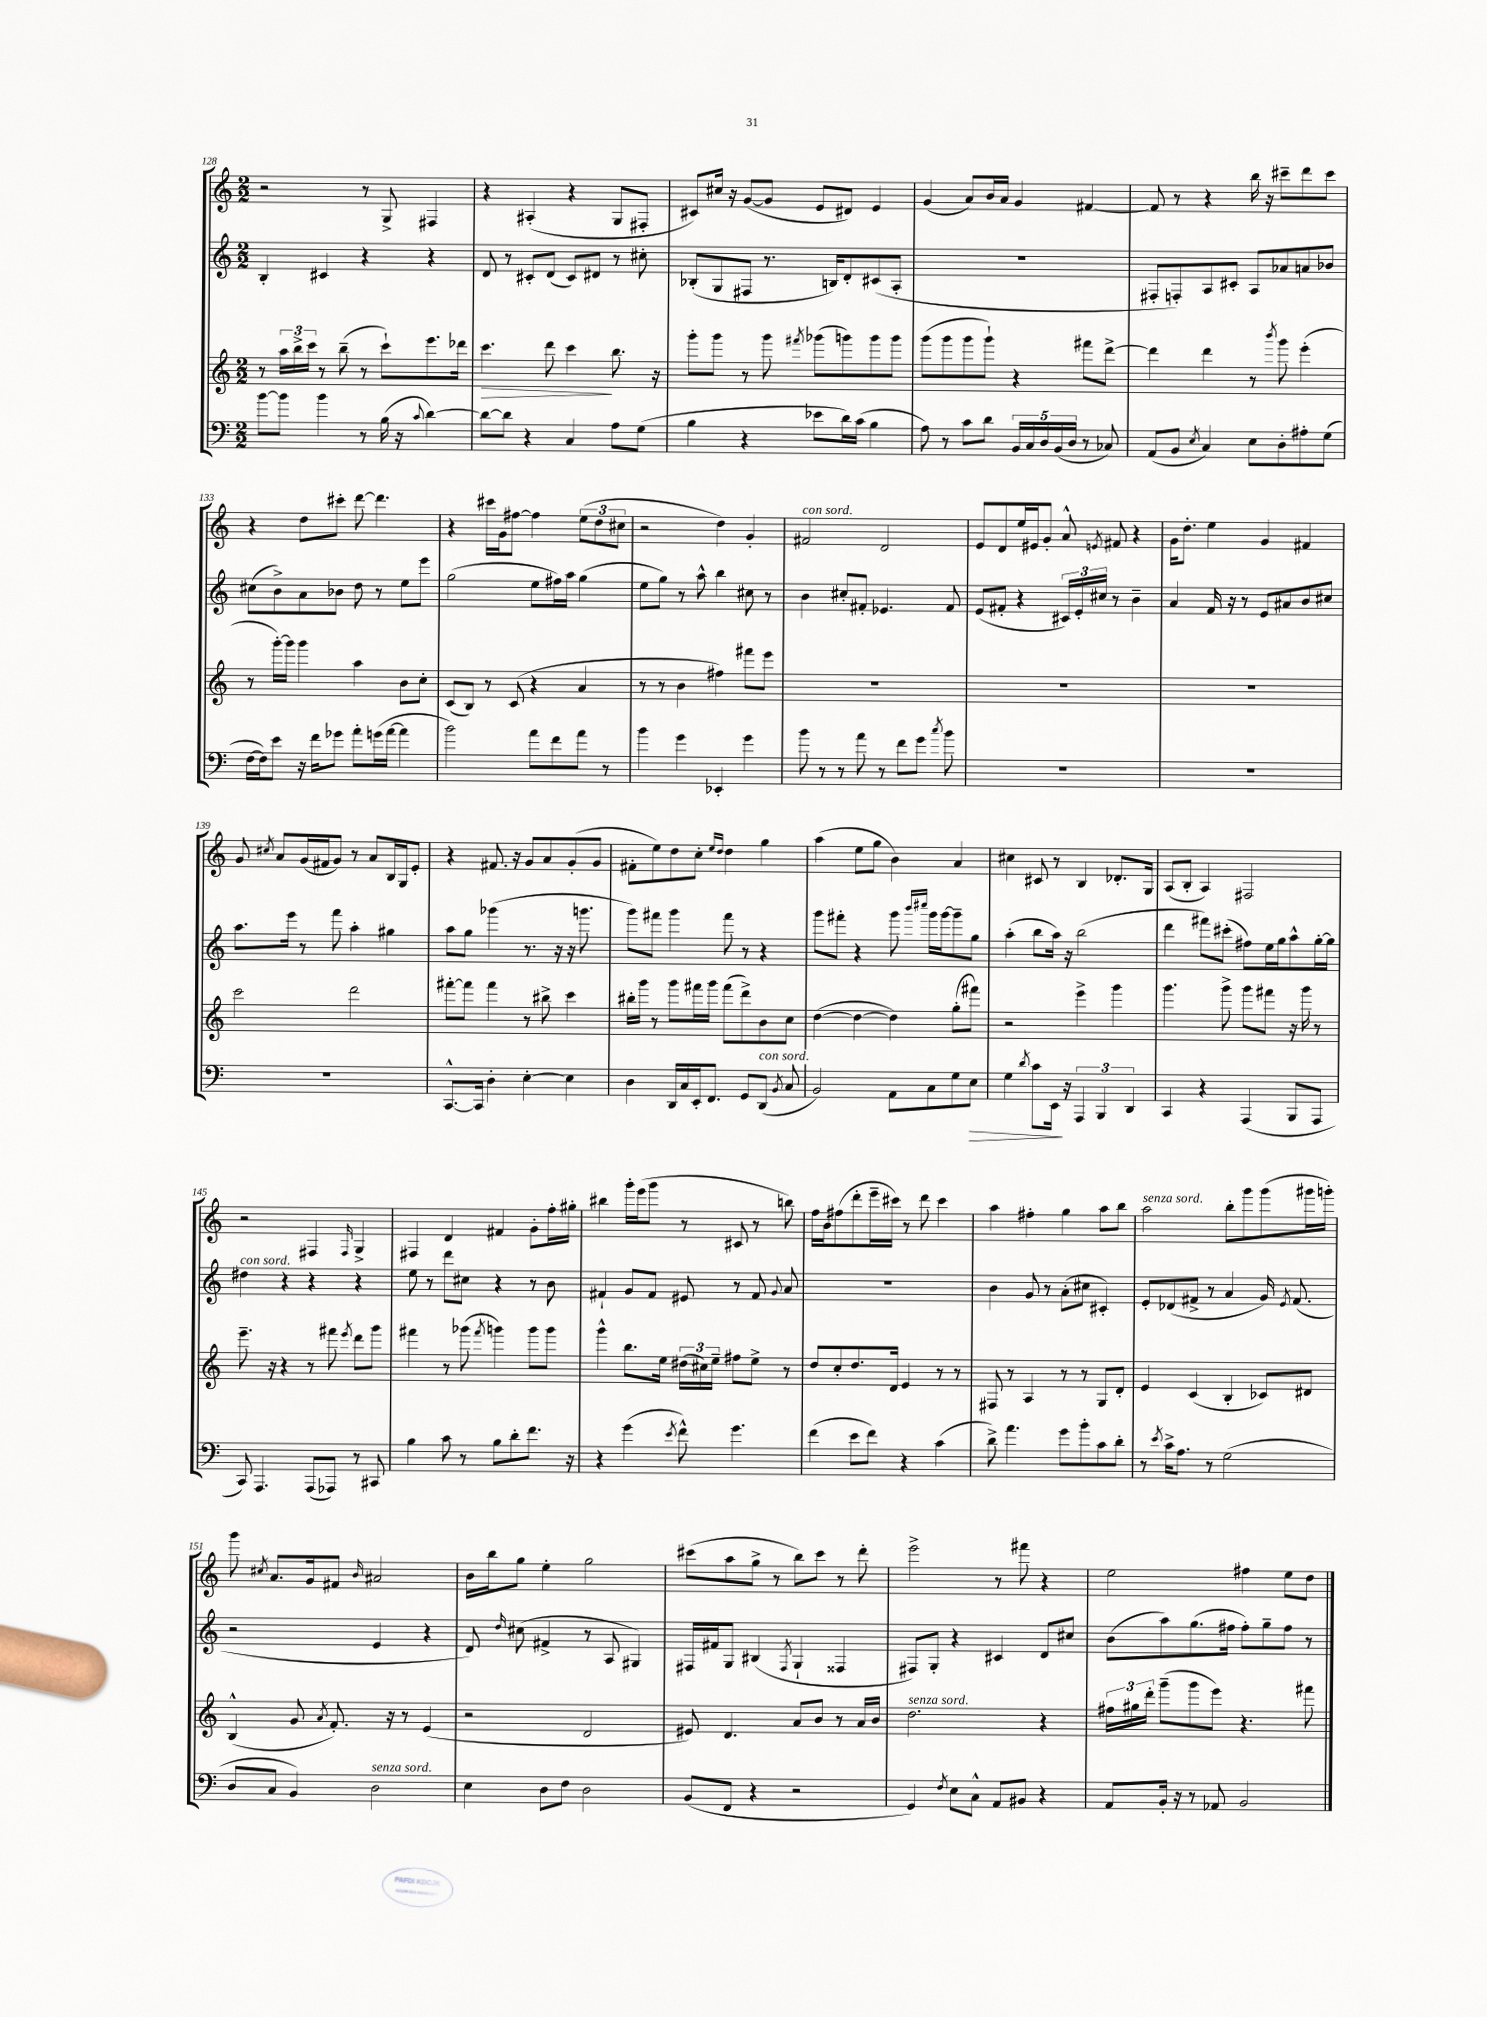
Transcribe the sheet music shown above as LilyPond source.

<<
\new StaffGroup <<
\new Staff = "s0" {
    \clef treble \key c \major \numericTimeSignature \time 2/2
    \autoBeamOff r2 r8 g8-> fis4 |
    r4 ais4-.( r4 g8[ fis8]-. |
    cis'8[) cis''16] r16 g'8[~( g'8] e'8[ dis'8]) e'4 |
    g'4( a'8[) b'16 a'16] g'4 fis'4~ |
    fis'8 r8 r4 b''16 r16 cis'''8[-- d'''8 cis'''8] |
    r4 d''8[ cis'''8]-. d'''8~ d'''4. |
    r4 cis'''16[ g'16 fis''8]~ fis''4 \tuplet 3/2 { e''8[( d''8 cis''8] } |
    r2 d''4) g'4-. |
    fis'2^\markup { \italic "con sord." } d'2 |
    e'8[ d'8 e''16 eis'16 g'8]-. a'8-^ \acciaccatura { e'8 } fis'8 r4 |
    g'16[ d''8.]-. e''4 g'4 fis'4 |
    g'8 \acciaccatura { cis''8 } a'8[ g'16( fis'16 g'8]) r8 a'8[ b16 g16 e'8]-. |
    r4 fis'8. r16 g'8[ a'8 g'8-.( g'8] |
    fis'8[-. e''8) d''8 c''8]-. \grace { e''16[ d''16] } d''4 g''4 |
    a''4( e''8[ g''8] b'4) a'4 |
    cis''4 cis'8 r8 b4 des'8.[-. g16] |
    a8[( b8]-. a4) fis2 |
    r2 fis4 \grace { fis16 } g4-> |
    fis4 d'4 fis'4 g'8[-. f''16-. gis''16]-. |
    bis''4 g'''16[-. e'''16( g'''8] r8 cis'8 r8 b''8) |
    f''16[ b'16 fis''8( d'''8-. e'''16-- cis'''16]) r8 d'''8 cis'''4 |
    a''4 fis''4-. g''4 a''8[ b''8] |
    a''2^\markup { \italic "senza sord." } b''8[-. g'''8 g'''8( gis'''16 g'''16]-.) |
    g'''8 \acciaccatura { cis''8 } a'8.[ g'16 fis'8] \grace { b'16 } ais'2 |
    b'16[ b''16 g''8] e''4-. g''2 |
    cis'''8[( a''8 g''8]-> r8 b''8[) cis'''8] r8 d'''8-. |
    e'''2-> r8 fis'''8 r4 |
    e''2 fis''4 e''8[ d''8] \bar "|." |
}
\new Staff = "s1" {
    \clef treble \key c \major \numericTimeSignature \time 2/2
    \autoBeamOff b4-. cis'4 r4 r4 |
    d'8 r8 cis'8[-. d'8]( cis'8[) dis'8] r8 cis''8-. |
    bes8[-.( g8 fis8] r8. b16[) d'8-. cis'8( a8]-. |
    R1 |
    fis8[-. f8-.) a8 cis'8]-. a8[ aes'8 a'8 bes'8] |
    cis''8[( b'8->) a'8 bes'8] d''8 r8 e''8[ e'''8] |
    g''2( e''8[ fis''16) a''16] g''4( |
    e''8[ g''8]) r8 a''8-^ b''4 cis''8 r8 |
    b'4 cis''8[-. fis'8]-. ees'4. fis'8 |
    e'8[( fis'8]-. r4 \tuplet 3/2 { cis'16[) e'16-. cis''16] } r8 b'4-- |
    a'4 f'16 r16 r8 e'8[ ais'8 b'8 cis''8] |
    a''8.[ e'''16] r8 f'''8 a''4-. gis''4 |
    a''8[ g''8] ges'''4( r8. r16 r16 g'''8. |
    g'''8[) fis'''8] g'''4 fis'''8 r8 r4 |
    g'''8[ fis'''8]-. r4 g'''8 \grace { b'''16[ cis''''16] } g'''16[ g'''16~ g'''8-- g''8] |
    a''4-.( b''8[ a''16]) r16 b''2( |
    d'''4 fis'''8[) cis'''8]-.( fis''8[) e''16 g''16 a''8-^ g''16~-. g''16] |
    dis''4^\markup { \italic "con sord." } r4 r4 r4 |
    e''8 r8 d'''8[ cis''8] r4 r8 b'8 |
    fis'4-! g'8[ fis'8] eis'8 r8 fis'8 \appoggiatura { g'8 } a'8 |
    R1 |
    b'4 g'8 r8 a'8[-.( cis''8] cis'4-.) |
    e'8[-. des'8( fis'8]-> r8 a'4 g'16) \acciaccatura { e'8 } fis'8.( |
    r2 e'4 r4 |
    d'8) \grace { d''16 } cis''8( fis'4-> r8 a8 gis4) |
    fis16[ fis'16 g8] bis4( \acciaccatura { fis8 } g4-! fisis4 |
    fis8[) g8]-. r4 cis'4 d'8[ cis''8] |
    b'8[( a''8) g''8.( fis''16] fis''8[-.) g''8-- fis''8] r8 \bar "|." |
}
\new Staff = "s2" {
    \clef treble \key c \major \numericTimeSignature \time 2/2
    \autoBeamOff r8 \tuplet 3/2 { a''16[ b''16-> c'''16] } r8 b''8--( r8 c'''8[-!) e'''8. des'''16] |
    c'''4.\> d'''8 c'''4\! b''8. r16 |
    g'''8[-. g'''8] r8 g'''8 \acciaccatura { fis'''8 } ges'''8[( g'''8) g'''8 g'''8] |
    g'''8[( g'''8 g'''8 g'''8]-!) r4 fis'''8[ d'''8]~-> |
    d'''4 d'''4 r8 \acciaccatura { b'''8 } g'''8 e'''4-.( |
    r8 g'''16[~-.) g'''16] g'''4 a''4 b'8[ c''8]-. |
    c'8[( b8]) r8 c'8( r4 a'4 |
    r8 r8 b'4 fis''4) fis'''8[ e'''8] |
    R1 |
    R1 |
    R1 |
    c'''2 d'''2 |
    fis'''8[~-. fis'''8] fis'''4 r8 bis''8-> c'''4 |
    bis''16[-. g'''16] r8 g'''8[ fis'''16 g'''16] fis'''8[( d'''8->) b'8 c''8] |
    d''4~( d''4~ d''4) g''8[-.( fis'''8]) |
    r2 e'''4-> g'''4 |
    g'''4. g'''8-> g'''8[ fis'''8] r16 g'''16 r8 |
    e'''8.-- r16 r4 r8 fis'''8 \acciaccatura { e'''8 } d'''8[ g'''8] |
    fis'''4 r8 ges'''8( \acciaccatura { fis'''8 } g'''4) g'''8[ g'''8] |
    g'''4-^ b''8.[ e''16] \tuplet 3/2 { dis''16[( cis''16) e''16]-- } fis''8[ e''8]-> r8 |
    d''8[ c''8-. d''8. d'16] e'4 r8 r8 |
    fis8 r8 a4 r8 r8 g8[ d'8]-. |
    e'4 c'4( b4-. ces'8[) dis'8] |
    b4-^( g'8 \acciaccatura { a'8 } f'8.-.) r16 r8 e'4( |
    r2 d'2 |
    eis'8) d'4. a'8[ b'8] r8 a'16[ b'16] |
    d''2.^\markup { \italic "senza sord." } r4 |
    \tuplet 3/2 { fis''16[ gis''16 d'''16]-. } g'''8[--( g'''8 e'''8]) r4. fis'''8 \bar "|." |
}
\new Staff = "s3" {
    \clef bass \key c \major \numericTimeSignature \time 2/2
    \autoBeamOff b'8[~ b'8] b'4 r8 b16( r16 \appoggiatura { c'8 } d'4~) |
    d'8[~ d'8] r4 c4 a8[ g8]( |
    b4 r4 ees'8[ d'16) c'16]( b4 |
    a8) r8 c'8[ d'8] \tuplet 5/4 { b,16[ c16 d16 b,16( d16] } r8 ces8) |
    a,8[( b,8] \acciaccatura { e8 } c4) e8[ d8-. ais8-. g8]( |
    f16[~ f16) e'8] r16 f'16[ ges'8] a'8[-. g'16( a'16]~ a'4 |
    b'2) a'8[ f'8 a'8] r8 |
    b'4 g'4 ees,4-. g'4 |
    b'8 r8 r8 a'8 r8 f'8[ g'8] \acciaccatura { c''8 } b'8 |
    R1 |
    R1 |
    R1 |
    c,8.[~-^ c,16] d4-. e4~-. e4 |
    d4 d,16[ c16 e,16-. f,8.] g,8[ d,8]^\markup { \italic "con sord." }( \acciaccatura { b,8 } c8 |
    b,2) a,8[ c8 g8 e8]\> |
    g4 \acciaccatura { d'8 } c'8[ e,16]\! r16 \tuplet 3/2 { a,,4 b,,4 d,4 } |
    c,4 r4 a,,4( b,,8[ a,,8] |
    c,8) a,,4. a,,8[( aes,,8]) r8 cis,8 |
    b4 c'8 r8 b8[ d'8-. f'8.] r16 |
    r4 g'4( \acciaccatura { e'8 } f'8-^) g'4. |
    f'4( e'8[ f'8]) r4 c'4( |
    d'8->) a'4. g'8[ b'8-. c'8 d'8]-. |
    r8 \acciaccatura { e'8 } c'16[-> a8.] r8 g2( |
    d8[ c8] b,4) d2^\markup { \italic "senza sord." } |
    e4 d8[ f8] d2 |
    b,8[( f,8] r4 r2 |
    g,4) \acciaccatura { f8 } e8[ c8]-^ a,8[ bis,8] r4 |
    a,8[ b,16]-. r16 r8 aes,8 b,2 \bar "|." |
}
>>
>>
\layout { \context { \Score currentBarNumber = #128 } }
